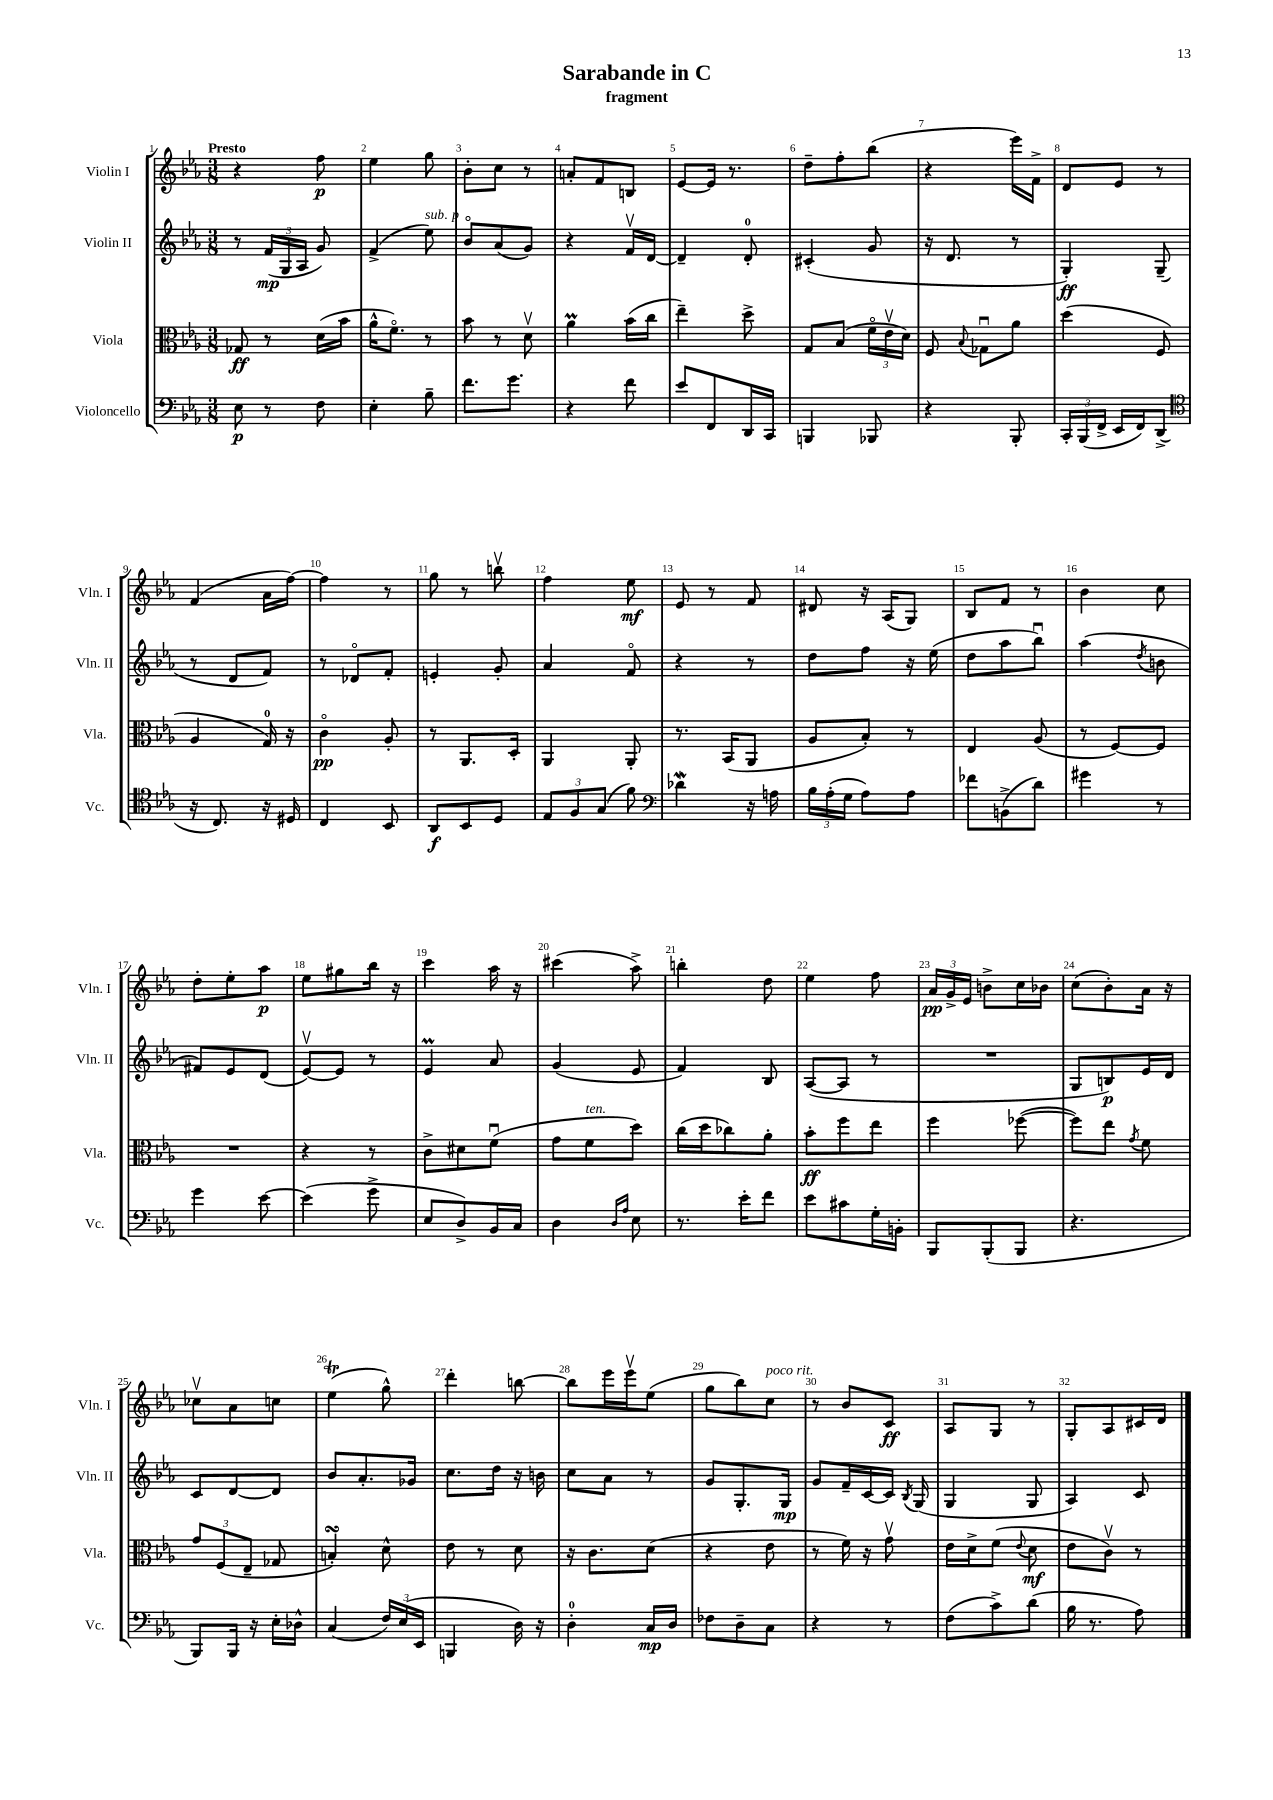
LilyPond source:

\header { title = "Sarabande in C" subtitle = "fragment" }
<<
\new StaffGroup <<
\new Staff = "s0" \with { instrumentName = "Violin I" shortInstrumentName = "Vln. I" } {
    \clef treble \key ees \major \numericTimeSignature \time 3/8 \tempo "Presto"
    \autoBeamOff r4 f''8\p |
    ees''4 g''8 |
    bes'8[-. c''8] r8 |
    a'8[-. f'8 b8] |
    ees'8[~ ees'16] r8. |
    d''8[-- f''8-. bes''8]( |
    r4 ees'''16[) f'16]-> |
    d'8[ ees'8] r8 |
    f'4( aes'16[ f''16]~) |
    f''4 r8 |
    g''8 r8 b''8\upbow |
    f''4 ees''8\mf |
    ees'8 r8 f'8 |
    dis'8 r16 aes16[( g8]) |
    bes8[ f'8] r8 |
    bes'4 c''8 |
    d''8[-. ees''8-. aes''8]\p |
    ees''8[ gis''8 bes''16] r16 |
    c'''4 aes''16 r16 |
    cis'''4( aes''8->) |
    b''4-. d''8 |
    ees''4 f''8 |
    \tuplet 3/2 { aes'16[\pp g'16-> ees'16] } b'8[-> c''16 bes'16] |
    c''8[( bes'8-.) aes'16] r16 |
    ces''8[\upbow aes'8 c''8] |
    ees''4\trill( g''8-^) |
    d'''4-. b''8~ |
    b''8[ ees'''16 ees'''16\upbow ees''8]( |
    g''8[ bes''8) c''8]^\markup { \italic "poco rit." } |
    r8 bes'8[ c'8]\ff |
    aes8[ g8] r8 |
    g8[-. aes8 cis'16 d'16] \bar "|." |
}
\new Staff = "s1" \with { instrumentName = "Violin II" shortInstrumentName = "Vln. II" } {
    \clef treble \key ees \major \numericTimeSignature \time 3/8
    \autoBeamOff r8 \tuplet 3/2 { f'16[\mp( g16 aes16] } g'8) |
    f'4->( ees''8^\markup { \italic "sub. p" }) |
    bes'8[\flageolet aes'8( g'8]) |
    r4 f'16[\upbow d'16]~ |
    d'4-- d'8-0-. |
    cis'4-.( g'8 |
    r16 d'8. r8 |
    g4-.\ff) g8--( |
    r8 d'8[ f'8]) |
    r8 des'8[\flageolet f'8]-. |
    e'4-. g'8-. |
    aes'4 f'8\flageolet |
    r4 r8 |
    d''8[ f''8] r16 ees''16( |
    d''8[ aes''8 bes''8]\downbow) |
    aes''4( \acciaccatura { d''8 } b'8 |
    fis'8[) ees'8 d'8]( |
    ees'8[~\upbow) ees'8] r8 |
    ees'4\prall aes'8 |
    g'4( ees'8 |
    f'4) bes8 |
    aes8[~( aes8] r8 |
    R4. |
    g8[ b8\p) ees'16 d'16] |
    c'8[ d'8~ d'8] |
    bes'8[ aes'8.-. ges'16] |
    c''8.[ d''16] r16 b'16 |
    c''8[ aes'8] r8 |
    g'8[ g8.-. g16]\mp |
    g'8[ f'16-- c'16~ c'16] \acciaccatura { bes8 } g16( |
    g4 g8 |
    aes4) c'8 \bar "|." |
}
\new Staff = "s2" \with { instrumentName = "Viola" shortInstrumentName = "Vla." } {
    \clef alto \key ees \major \numericTimeSignature \time 3/8
    \autoBeamOff ges8\ff r8 d'16[( bes'16] |
    aes'16[-^ f'8.]\flageolet) r8 |
    bes'8 r8 d'8\upbow |
    aes'4\prall bes'16[( c''16] |
    ees''4--) d''8-> |
    g8[ bes8]( \tuplet 3/2 { f'16[\flageolet ees'16\upbow d'16]) } |
    f8 \appoggiatura { bes8 } ges8[\downbow aes'8] |
    d''4( f8 |
    aes4 g16-0) r16 |
    c'4\flageolet\pp aes8-. |
    r8 aes,8.[ d16]-. |
    aes,4 aes,8-. |
    r8. bes,16[( aes,8] |
    aes8[ bes8]-.) r8 |
    ees4 aes8( |
    r8 f8[~) f8] |
    R4. |
    r4 r8 |
    c'8[-> dis'8 f'8]\downbow( |
    g'8[ f'8^\markup { \italic "ten." } d''8]) |
    c''16[( d''16 ces''8) aes'8]-. |
    bes'8[-.\ff f''8 ees''8] |
    f''4 fes''8~( |
    fes''8[) ees''8] \acciaccatura { g'8 } f'8 |
    \tuplet 3/2 { g'8[ f8( ees8]-- } ges8 |
    b4-.\turn) d'8-^ |
    ees'8 r8 d'8 |
    r16 c'8.[ d'8]( |
    r4 ees'8 |
    r8 f'16) r16 g'8\upbow |
    ees'16[ d'16-> f'8]( \appoggiatura { ees'8 } d'8\mf |
    ees'8[ c'8]\upbow) r8 \bar "|." |
}
\new Staff = "s3" \with { instrumentName = "Violoncello" shortInstrumentName = "Vc." } {
    \clef bass \key ees \major \numericTimeSignature \time 3/8
    \autoBeamOff ees8\p r8 f8 |
    ees4-. bes8-- |
    f'8.[ g'8.] |
    r4 f'8 |
    ees'8[ f,8 d,16 c,16] |
    b,,4 bes,,8 |
    r4 bes,,8-. |
    \tuplet 3/2 { c,16[-. bes,,16( f,16]-> } ees,16[ f,16) d,8]->( |
    \clef tenor r16 c8.) r16 dis16 |
    c4 bes,8 |
    aes,8[\f bes,8 d8] |
    \tuplet 3/2 { ees8[ f8 g8]( } f'8) |
    \clef bass des'4\mordent r16 a16 |
    \tuplet 3/2 { bes16[ aes16-.( g16] } aes8[) aes8] |
    fes'8[ b,8->( d'8]) |
    gis'4 r8 |
    g'4 ees'8~ |
    ees'4( g'8-> |
    ees8[ d8->) bes,16 c16] |
    d4 \grace { d16[ aes16] } ees8 |
    r8. ees'16[-. f'8] |
    ees'8[ cis'8 g16-. b,16]-. |
    bes,,8[ bes,,8-.( bes,,8] |
    r4. |
    bes,,8[) bes,,16] r16 ees16[-. des16]-^ |
    c4( \tuplet 3/2 { f16[) ees16( ees,16] } |
    b,,4 d16) r16 |
    d4-0-. c16[\mp d16] |
    fes8[ d8-- c8] |
    r4 r8 |
    f8[( c'8->) d'8]( |
    bes16 r8. aes8) \bar "|." |
}
>>
>>
\layout { \context { \Score \override BarNumber.break-visibility = ##(#f #t #t) barNumberVisibility = #all-bar-numbers-visible } }
